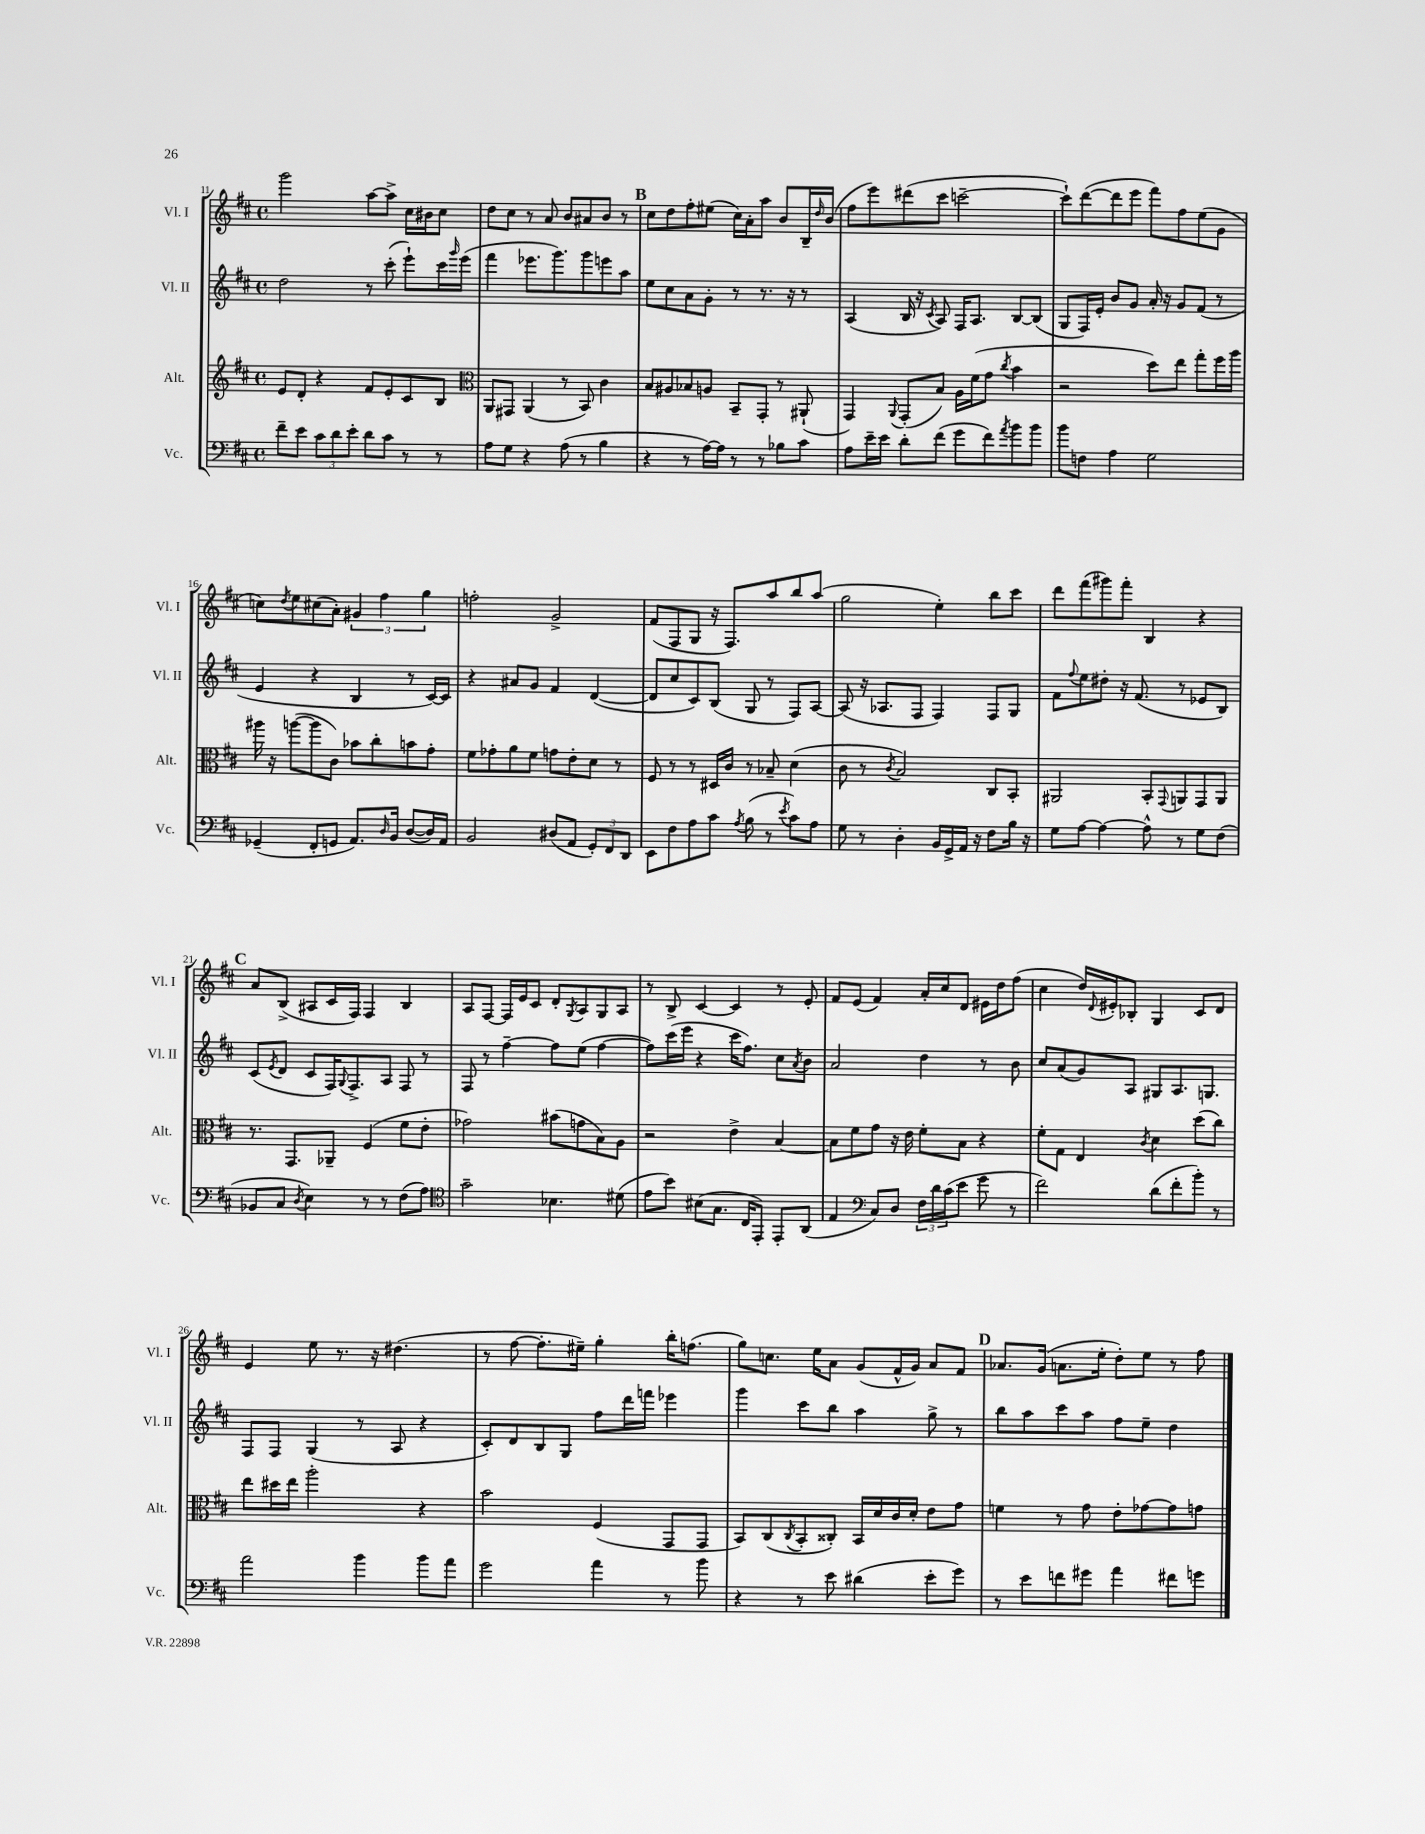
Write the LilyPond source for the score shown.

<<
\new StaffGroup <<
\new Staff = "s0" \with { instrumentName = "Vl. I" shortInstrumentName = "Vl. I" } {
    \clef treble \key d \major \defaultTimeSignature \time 4/4
    g'''2 a''8~ a''8-> cis''16 bis'16 cis''8 |
    d''8 cis''8 r8 a'8 b'8 ais'8 b'8 r8 |
    \mark \markup { \bold "B" } cis''8 d''8 fis''8-. eis''8( cis''16) a'16-. a''8 b'8 b16-- \grace { d''16 } b'16( |
    fis''8 e'''8) dis'''8( cis'''8 c'''2~-- |
    c'''8-!) d'''8~( d'''8 e'''8 fis'''8) fis''8 e''8( g'8 |
    c''8) \acciaccatura { d''8 } e''8 cis''8( a'8-.) \tuplet 3/2 { gis'4 fis''4 g''4 } |
    f''2-. g'2-> |
    fis'8( fis8 g8 r16 fis8.) a''8 b''8 a''8( |
    g''2 e''4-.) b''8 cis'''8 |
    d'''8 fis'''8( gis'''8) fis'''8-. b4 r4 |
    \mark \markup { \bold "C" } a'8 b8->( ais8 cis'16 fis16) fis4 b4 |
    a8 fis8~ fis16 e'16 cis'8 d'8-. \acciaccatura { g8 } a8 g8 a8 |
    r8 b8-> cis'4~ cis'4 r8 e'8-. |
    fis'8 e'8( fis'4) a'16-. cis''16 d'8 eis'16 d''16 fis''8( |
    cis''4 d''16) \appoggiatura { d'8 } eis'16-. bes8-. g4 cis'8 d'8 |
    e'4 e''8 r8. r16 dis''4.( |
    r8 fis''8~ fis''8.-. eis''16--) g''4-. b''16-. f''8.( |
    g''8) c''8. e''16 a'8 g'8( fis'16-^ g'16) a'8 fis'8 |
    \mark \markup { \bold "D" } aes'8. g'16( a'8. e''16-. d''8-.) e''8 r8 fis''8 \bar "|." |
}
\new Staff = "s1" \with { instrumentName = "Vl. II" shortInstrumentName = "Vl. II" } {
    \clef treble \key d \major \defaultTimeSignature \time 4/4
    d''2 r8 cis'''8-.( e'''8-!) cis'''16 \grace { g'''16 } e'''16( |
    fis'''4 ees'''8. g'''8.) g'''8 e'''8 a''8 |
    \mark \markup { \bold "B" } e''8 cis''8 a'8 g'8-. r8 r8. r16 r8 |
    a4( b16 r16 \acciaccatura { cis'8 } a8) fis16 a8. b8~ b8( |
    g8 fis16) e'16-. b'8 g'8 a'16-. r16 g'8 fis'8( r8 |
    e'4 r4 b4 r8 cis'16~) cis'16 |
    r4 ais'8 g'8 fis'4 d'4~( |
    d'8 cis''8 cis'8) b8( g8 r8 fis8) a8~ |
    a8( r16 aes8. fis8 fis4) fis8 g8 |
    fis'8 \appoggiatura { fis''8 } e''8 dis''8-. r16 fis'8.( r8 ees'8 b8) |
    \mark \markup { \bold "C" } cis'8( \acciaccatura { e'8 } d'8 cis'8 fis16) \appoggiatura { g8 } fis8.-> a8 fis8 r8 |
    fis8 r8 fis''4~-- fis''8 e''8( fis''4~ |
    fis''8) cis'''16( e'''16 r4 cis'''16 fis''8.) cis''8 \acciaccatura { a'8 } b'8 |
    a'2 d''4 r8 b'8 |
    cis''8 a'8( g'8) a8 gis8 a8. g8. |
    fis8 fis8 g4( r8 a8 r4 |
    cis'8-.) d'8 b8 g8 fis''8 d'''16 f'''16 ees'''4 |
    g'''4 cis'''8 b''8 a''4 g''8-> r8 |
    \mark \markup { \bold "D" } b''8 a''8 cis'''8 a''8 fis''8 e''8-- d''4 \bar "|." |
}
\new Staff = "s2" \with { instrumentName = "Alt." shortInstrumentName = "Alt." } {
    \clef treble \key d \major \defaultTimeSignature \time 4/4
    e'8 d'8-. r4 fis'8 e'8-. cis'8 b8 |
    \clef alto a,8 gis,8 a,4( r8 b,8) cis'4 |
    \mark \markup { \bold "B" } b8 ais8 bes8 a8 b,8-- g,8-. r8 ais,8-!( |
    g,4) \appoggiatura { a,8 } g,8-.( b8) a16 fis'16( g'8 \acciaccatura { cis''8 } b'4 |
    r2 d''8) e''8 g''8-. fis''16 a''16 |
    ais''16 r16 a''8~( a''8 cis'8) bes'8 cis''8-. b'8 g'8-. |
    fis'8 ges'8-. a'8 fis'8 g'8 e'8-. d'8 r8 |
    fis8 r8 r8 dis16 cis'16 r8 bes8-- d'4( |
    cis'8 r8 \acciaccatura { cis'8 } b2) cis8 b,8-. |
    ais,2 b,8-. \appoggiatura { g,8 } a,8 g,8 a,8 |
    \mark \markup { \bold "C" } r8. g,8. aes,8-- fis4( fis'8 e'8-. |
    ges'2) bis'8( g'8 b8) a8 |
    r2 e'4-> b4~ |
    b8 fis'8 g'8 r16 e'16 fis'8-. b8 r4 |
    fis'8-. g8 e4 \acciaccatura { cis'8 } d'4 d''8( cis''8) |
    e''8 dis''16 e''16 a''2-. r4 |
    b'2 fis4( g,8 g,8 |
    b,8) cis8( \acciaccatura { cis8 } b,8-. cisis8-.) b,16 d'16 cis'16 d'16-. e'8 g'8 |
    \mark \markup { \bold "D" } f'4 r8 g'8 e'8-. ges'8~ ges'8 g'8 \bar "|." |
}
\new Staff = "s3" \with { instrumentName = "Vc." shortInstrumentName = "Vc." } {
    \clef bass \key d \major \defaultTimeSignature \time 4/4
    fis'8-- e'8 \tuplet 3/2 { cis'8 d'8 e'8-. } d'8 cis'8 r8 r8 |
    a8 g8 r4 a8( r8 b4 |
    \mark \markup { \bold "B" } r4 r8 a16~) a16 r8 r8 bes8 cis'8 |
    a8 e'16-- e'16 d'8-. fis'8( g'8 fis'8) \acciaccatura { a'8 } b'8 b'8 |
    b'8 f8 a4 g2 |
    ges,4--( fis,8-. g,8 a,8.) \grace { d16 } b,16 d8~( d16) a,16 |
    b,2 dis8( a,8 \tuplet 3/2 { g,8-.) fis,8 d,8 } |
    e,8 fis8 a8 cis'8 \acciaccatura { a8 } b8( r8 \acciaccatura { e'8 } cis'8) a8 |
    g8 r8 d4-. b,16 g,16-> a,16 r16 fis8 b16 r16 |
    g8 a8~ a4~ a8-^ r8 g8 fis8( |
    \mark \markup { \bold "C" } bes,8 cis8 \acciaccatura { d8 } e4) r8 r8 fis8( a8) |
    \clef tenor g'2-- bes4. dis'8( |
    e'8 b'8) bis8( g8. cis16 e,8-.) e,8-. a,8( |
    e4 \clef bass cis8) d8 \tuplet 3/2 { fis16 d'16 cis'16( } e'8 g'8 r8 |
    fis'2) d'8( fis'8-. b'8-.) r8 |
    a'2 b'4 b'8 a'8 |
    g'2 a'4 r8 b'8 |
    r4 r8 e'8 dis'4( e'8-. g'8) |
    \mark \markup { \bold "D" } r8 e'8 f'8 gis'8 a'4 fis'8 g'8 \bar "|." |
}
>>
>>
\layout { \context { \Score currentBarNumber = #11 } }
